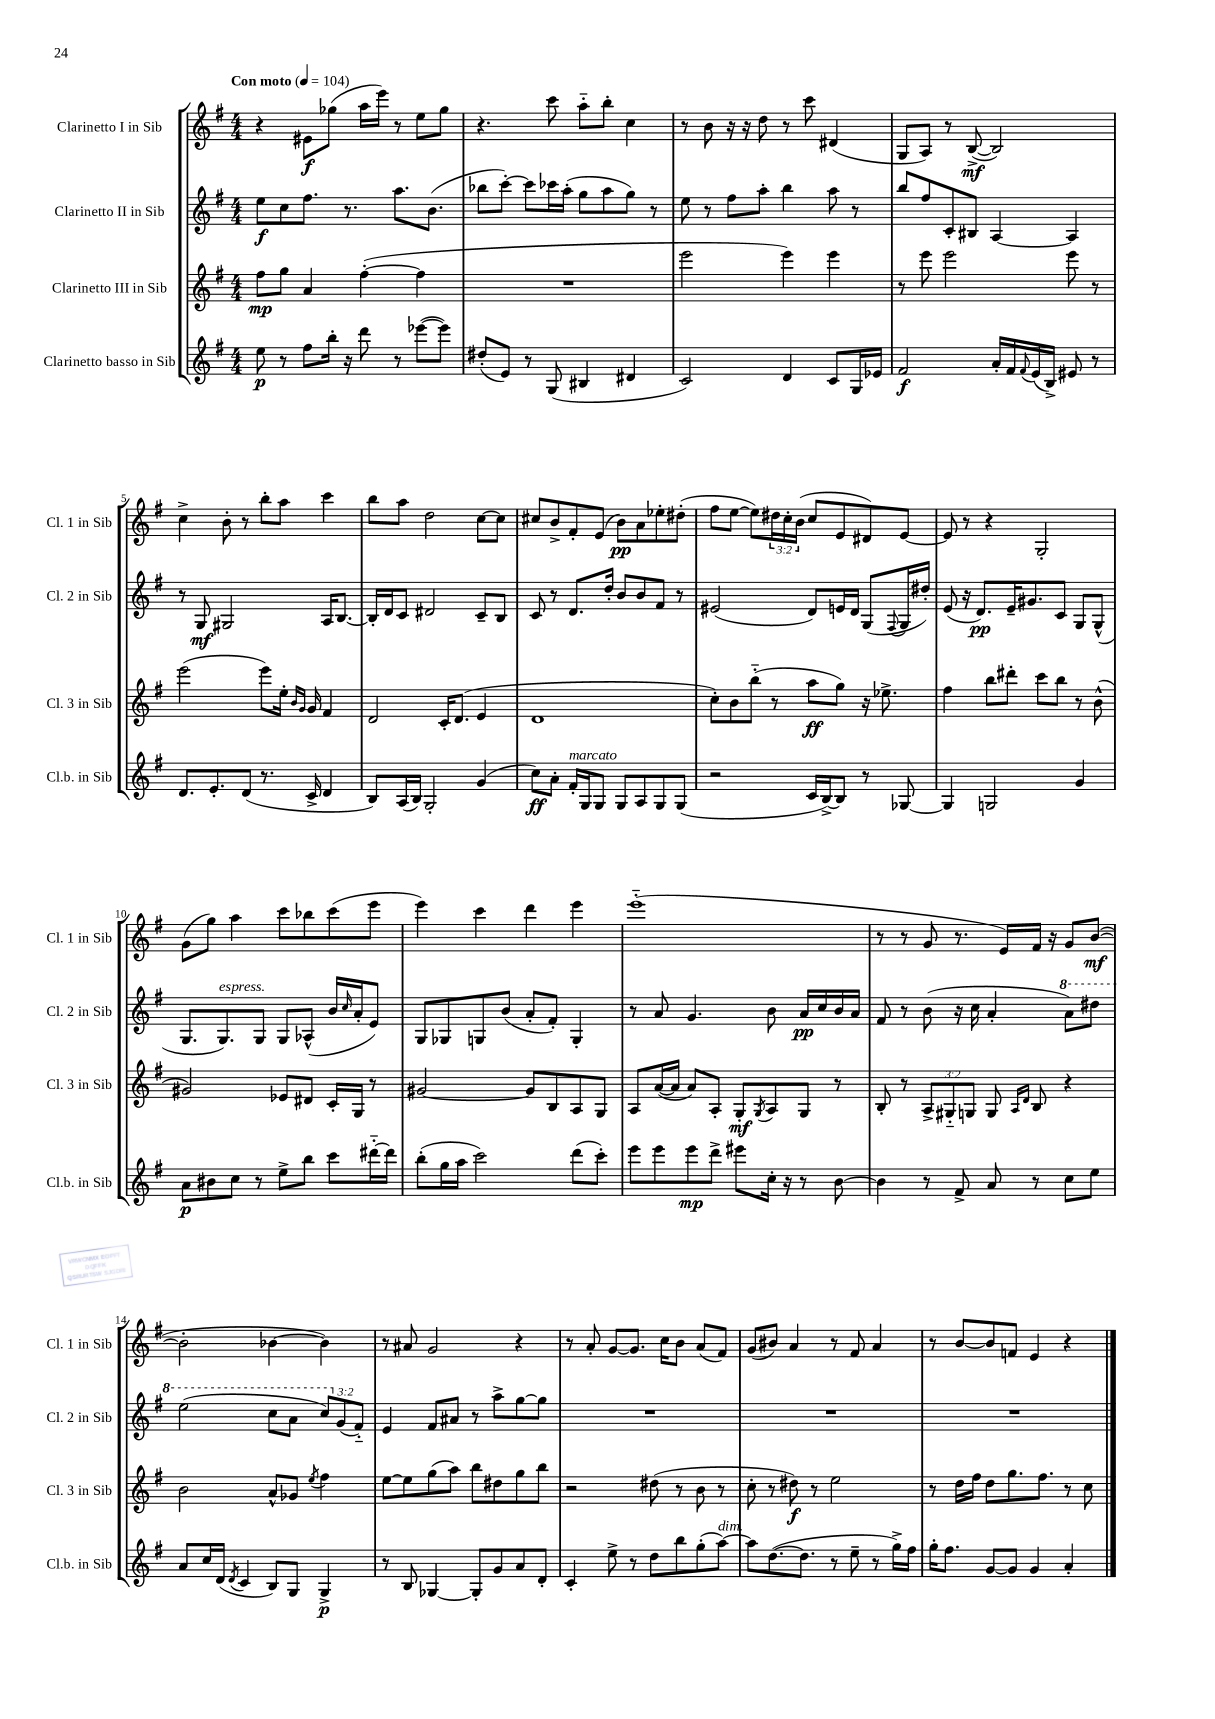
<<
\new StaffGroup <<
\new Staff = "s0" \with { instrumentName = "Clarinetto I in Sib" shortInstrumentName = "Cl. 1 in Sib" } {
    \clef treble \key g \major \numericTimeSignature \time 4/4 \override Staff.TupletNumber.text = #tuplet-number::calc-fraction-text \tempo "Con moto" 4 = 104
    r4 eis'8\f ges''8( a''16 e'''16) r8 e''8 ges''8 |
    r4. c'''8 a''8-_ b''8-. c''4 |
    r8 b'8 r16 r16 d''8 r8 c'''8 dis'4( |
    g8 a8) r8 b8~->\mf( b2) |
    c''4-> b'8-. r8 b''8-. a''8 c'''4 |
    b''8 a''8 d''2 c''8~ c''8 |
    cis''8 b'8-> fis'8-. e'8( b'8\pp) a'8 ees''8-. dis''8-.( |
    fis''8 e''8~ e''8) \tuplet 3/2 { dis''16 c''16-. b'16( } c''8 e'8 dis'8) e'8~ |
    e'8 r8 r4 g2-. |
    g'8( g''8) a''4 c'''8 bes''8 c'''8( e'''8 |
    e'''4) c'''4 d'''4 e'''4 |
    e'''1-_( |
    r8 r8 g'8 r8. e'16) fis'16 r16 g'8 b'8~\mf( |
    b'2-. bes'4~ bes'4) |
    r8 ais'8 g'2 r4 |
    r8 a'8-. g'8~ g'8. c''16 b'8 a'8( fis'8) |
    g'8( bis'8) a'4 r8 fis'8 a'4 |
    r8 b'8~ b'8 f'8 e'4 r4 \bar "|." |
}
\new Staff = "s1" \with { instrumentName = "Clarinetto II in Sib" shortInstrumentName = "Cl. 2 in Sib" } {
    \clef treble \key g \major \numericTimeSignature \time 4/4 \override Staff.TupletNumber.text = #tuplet-number::calc-fraction-text
    e''8\f c''8 fis''8. r8. a''8. b'8.( |
    bes''8 c'''8~-.) c'''8 ces'''16 a''16-.( g''8 a''8 g''8) r8 |
    e''8 r8 fis''8 a''8-. b''4 a''8 r8 |
    b''8 fis''8 c'8-. bis8 a4~ a4 |
    r8 g8\mf gis2 a16 b8.~ |
    b16-. d'16 c'8 dis'2 c'8-- b8 |
    c'8 r8 d'8. d''16-. b'8 b'8 fis'8 r8 |
    eis'2( d'8) e'16 d'16 g8( \appoggiatura { fis8 } g16 dis''16-.) |
    e'8( r16 d'8.\pp) e'16-- gis'8. c'8 g8 g8-^( |
    g8. g8.^\markup { \italic "espress." }) g8 g8 aes8-^( b'16 \grace { c''16 } a'16-. e'8) |
    g8 ges8 g8 b'8( a'8-. fis'8-.) g4-. |
    r8 a'8 g'4. b'8 a'16\pp c''16 b'16 a'16 |
    fis'8 r8 b'8( r16 c''16 a'4-. \ottava #1 a''8) dis'''8 |
    e'''2( c'''8 a''8 \tuplet 3/2 { c'''8) \ottava #0 g'8( fis'8-_) } |
    e'4 fis'8 ais'8 r8 a''8-> g''8~ g''8 |
    R1 |
    R1 |
    R1 \bar "|." |
}
\new Staff = "s2" \with { instrumentName = "Clarinetto III in Sib" shortInstrumentName = "Cl. 3 in Sib" } {
    \clef treble \key g \major \numericTimeSignature \time 4/4 \override Staff.TupletNumber.text = #tuplet-number::calc-fraction-text
    fis''8\mp g''8 a'4 fis''4~-.( fis''4 |
    R1 |
    e'''2 e'''4) e'''4 |
    r8 e'''8 e'''2 e'''8 r8 |
    e'''2( e'''8) e''16-. \grace { b'16 g'16 } g'16 fis'4 |
    d'2 c'16-. d'8.( e'4 |
    d'1 |
    c''8-.) b'8 b''8-_( r8 a''8\ff g''8) r16 ees''8.-> |
    fis''4 b''8 dis'''8-. c'''8 b''8 r8 b'8-^( |
    gis'2) ees'8 dis'8 c'16-. g16 r8 |
    gis'2~ gis'8 b8 a8 g8 |
    a8 a'16~( a'16 a'8) a8-. g8-.\mf \acciaccatura { g8 } a8 g8 r8 |
    b8-. r8 \tuplet 3/2 { a8-> gis8-_ g8 } g8 \grace { a16 d'16 } b8 r4 |
    b'2 a'8-^ ges'8 \acciaccatura { e''8 } fis''4 |
    e''8~ e''8 g''8( a''8) b''8 dis''8 g''8 b''8 |
    r2 dis''8( r8 b'8 r8 |
    c''8-. r8 dis''8\f) r8 e''2 |
    r8 d''16 fis''16 d''8 g''8. fis''8. r8 c''8 \bar "|." |
}
\new Staff = "s3" \with { instrumentName = "Clarinetto basso in Sib" shortInstrumentName = "Cl.b. in Sib" } {
    \clef treble \key g \major \numericTimeSignature \time 4/4
    e''8\p r8 fis''8 b''16-. r16 d'''8 r8 ees'''8~( ees'''8) |
    dis''8-.( e'8) r8 g8( bis4 dis'4 |
    c'2) d'4 c'8 g16 ees'16 |
    fis'2\f a'16-. fis'16 \appoggiatura { fis'8 } e'16( b16->) eis'8 r8 |
    d'8. e'8.-. d'8( r8. c'16-> d'4 |
    b8) a16( b16) g2-. g'4( |
    c''8\ff) a'8-. fis'16-.^\markup { \italic "marcato" } g16 g8 g8 a8 g8 g8( |
    r2 c'16 b16~->) b8 r8 ges8~ |
    ges4 g2 g'4 |
    a'8\p bis'8 c''8 r8 e''8-> b''8 c'''8 dis'''16~-_ dis'''16 |
    b''8-.( g''16 a''16 c'''2) d'''8( c'''8-.) |
    e'''8 e'''8 e'''8\mp d'''8-> eis'''8 c''16-. r16 r8 b'8~ |
    b'4 r8 fis'8-> a'8 r8 c''8 e''8 |
    a'8 c''16 d'16( \acciaccatura { d'8 } c'4 b8) g8 g4->\p |
    r8 b8 ges4~ ges8-. g'8 a'8 d'8-. |
    c'4-. e''8-> r8 d''8 b''8 g''8-.( a''8~^\markup { \italic "dim." }) |
    a''8 d''8.~( d''8. r8 e''8-- r8 g''16->) fis''16 |
    g''16-. fis''8. g'8~ g'8 g'4 a'4-. \bar "|." |
}
>>
>>
